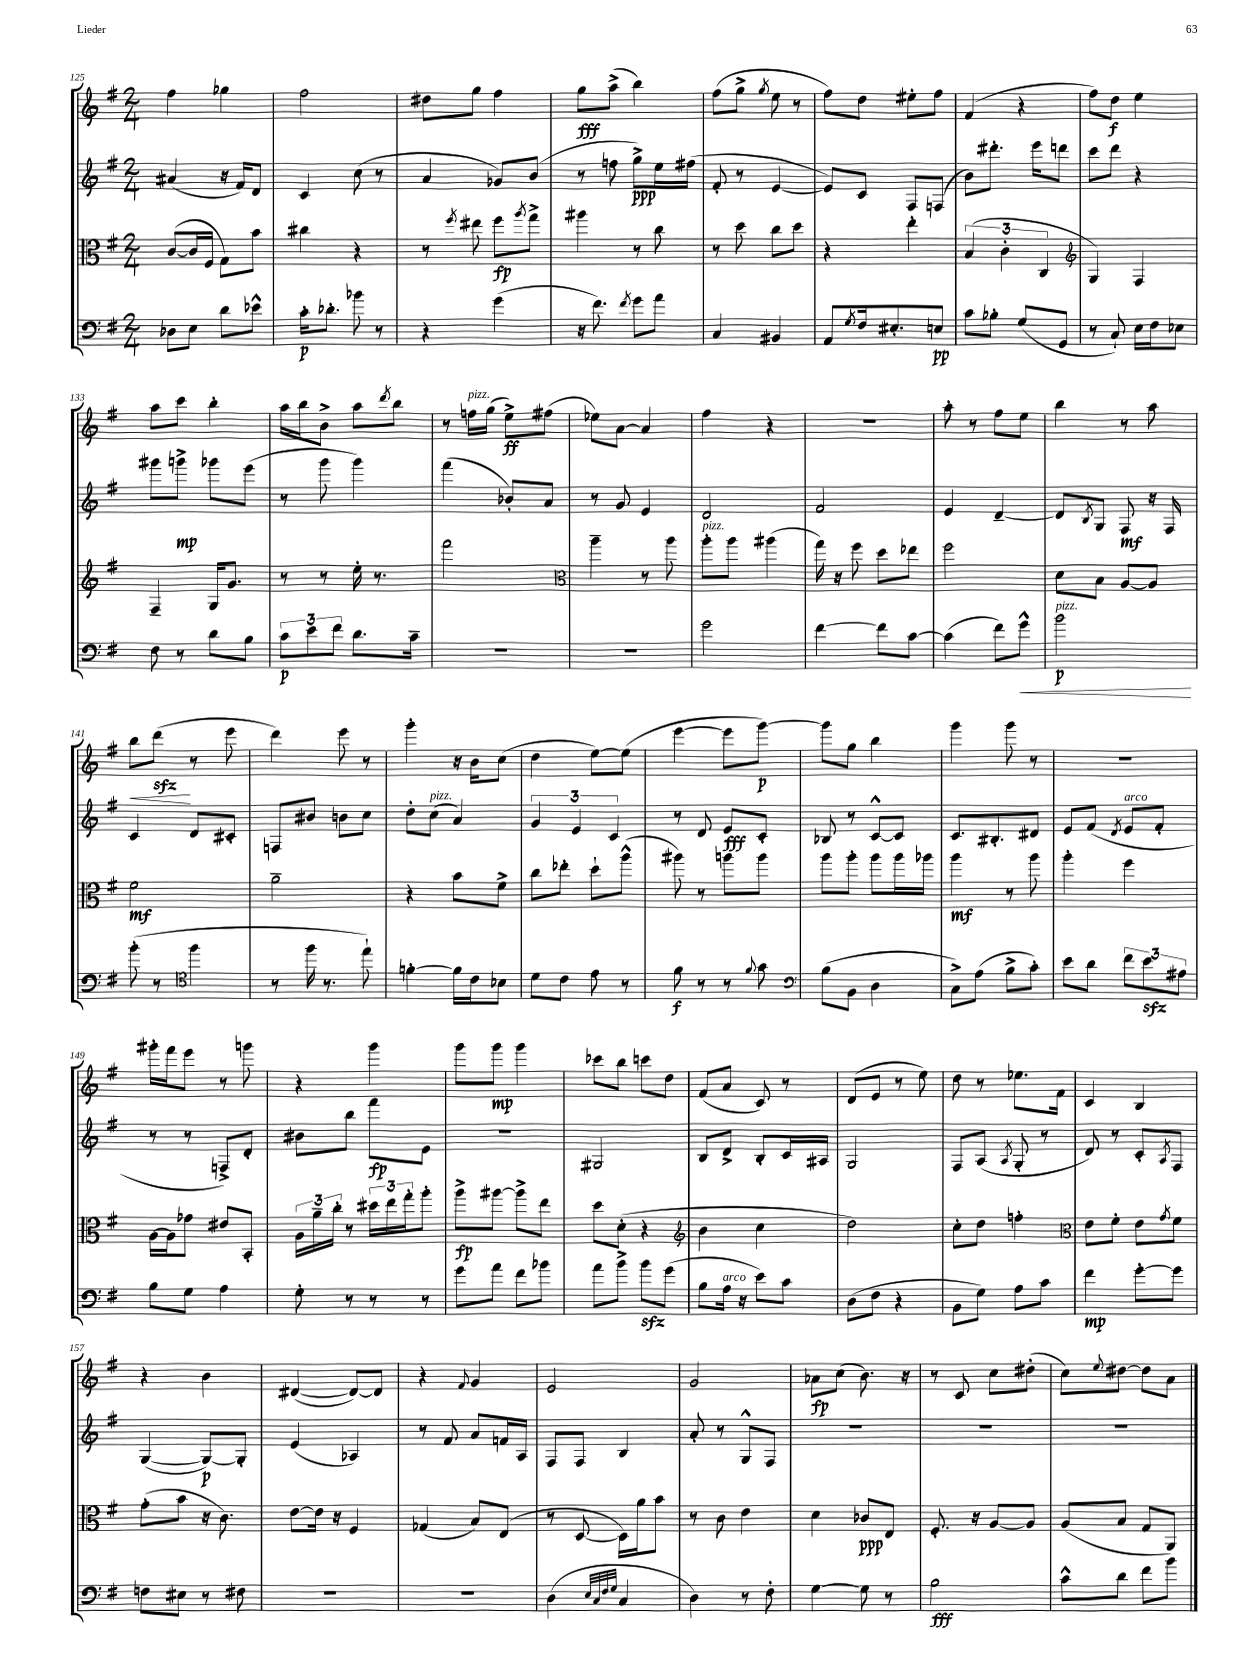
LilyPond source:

<<
\new StaffGroup <<
\new Staff = "s0" {
    \clef treble \key g \major \numericTimeSignature \time 2/4
    fis''4 ges''4 |
    fis''2 |
    dis''8 g''8 fis''4 |
    g''8\fff a''8->( b''4) |
    fis''8( g''8-> \acciaccatura { g''8 } e''8 r8 |
    fis''8) d''8 eis''8-. fis''8 |
    fis'4( r4 |
    fis''8) d''8\f e''4 |
    a''8 c'''8 b''4-. |
    a''16 b''16 b'8-> a''8 \acciaccatura { d'''8 } b''8 |
    r8 f''16^\markup { \italic "pizz." } g''16( e''8->\ff) fis''8( |
    ees''8) a'8~ a'4 |
    fis''4 r4 |
    r2 |
    a''8-. r8 fis''8 e''8 |
    b''4 r8 a''8 |
    b''8\< d'''8\sfz\!( r8 e'''8 |
    d'''4) e'''8 r8 |
    g'''4-. r16 b'16 c''8( |
    d''4 e''8~) e''8( |
    e'''4~ e'''8 g'''8~\p) |
    g'''8 g''8 b''4 |
    g'''4 g'''8 r8 |
    R2 |
    gis'''16-. fis'''16 e'''8 r8 g'''8 |
    r4 g'''4 |
    g'''8 g'''8\mp g'''4 |
    ces'''8 b''8 c'''8 d''8 |
    fis'8( a'8 c'8) r8 |
    d'8( e'8 r8 e''8) |
    d''8 r8 ees''8. fis'16 |
    c'4 b4 |
    r4 b'4 |
    dis'4~( dis'8~) dis'8 |
    r4 \appoggiatura { fis'8 } g'4 |
    e'2 |
    g'2 |
    aes'8\fp c''8( b'8.) r16 |
    r8 c'8 c''8 dis''8-.( |
    c''8) \appoggiatura { e''8 } dis''8~ dis''8 a'8 \bar "|." |
}
\new Staff = "s1" {
    \clef treble \key g \major \numericTimeSignature \time 2/4
    ais'4( r16 fis'16) d'8 |
    c'4 c''8( r8 |
    a'4 ges'8) b'8( |
    r8 f''8 g''8->\ppp) e''16 fis''16( |
    fis'8-. r8 e'4~ |
    e'8) c'8 fis8 f8( |
    b'8) dis'''8.-. e'''16 d'''8 |
    c'''8 d'''8 r4 |
    gis'''8 g'''8->\mp ges'''8 e'''8( |
    r8 g'''8 g'''4) |
    fis'''4( bes'8-.) a'8 |
    r8 g'8 e'4 |
    d'2 |
    fis'2 |
    e'4 d'4~-- |
    d'8 \acciaccatura { b8 } g8 fis8\mf r16 fis16 |
    c'4 d'8 cis'8-. |
    f8 bis'8 b'8 c''8 |
    d''8-. c''8^\markup { \italic "pizz." }( a'4) |
    \tuplet 3/2 { g'4 e'4 c'4 } |
    r8 d'8 e'8\fff c'8-. |
    bes8 r8 c'8~-^ c'8 |
    c'8. bis8.-. dis'8 |
    e'8 fis'8( \acciaccatura { d'8 } e'8^\markup { \italic "arco" } fis'8-. |
    r8 r8 f8->) d'8-. |
    bis'8 b''8 fis'''8\fp e'8 |
    R2 |
    gis2 |
    b8 d'8-> b8-. c'16 ais16 |
    g2 |
    fis8 a8( \acciaccatura { a8 } g8-. r8 |
    d'8) r8 c'8-. \acciaccatura { a8 } fis8 |
    g4~( g8~\p) g8-. |
    e'4( aes4) |
    r8 fis'8 a'8 f'16 a16 |
    fis8 fis8 b4 |
    a'8-. r8 g8-^ fis8 |
    R2 |
    R2 |
    R2 \bar "|." |
}
\new Staff = "s2" {
    \clef alto \key g \major \numericTimeSignature \time 2/4
    c'8~( c'16 fis16 g8) b'8 |
    cis''4 r4 |
    r8 \acciaccatura { fis''8 } eis''8 fis''8\fp \acciaccatura { a''8 } g''8-> |
    ais''4 r8 c''8 |
    r8 d''8 c''8 d''8 |
    r4 e''4-. |
    \tuplet 3/2 { b4( c'4-. c4 } |
    \clef treble g4) fis4 |
    fis4-- g16 g'8. |
    r8 r8 e''16-. r8. |
    fis'''2 |
    \clef alto a''4-- r8 a''8 |
    a''8-.^\markup { \italic "pizz." } a''8 ais''4( |
    g''16) r16 fis''8 d''8 ees''8 |
    fis''2 |
    d'8 b8 a8~ a8 |
    fis'2\mf |
    a'2-- |
    r4 b'8 fis'8-> |
    c''8 ees''8-. d''8-! a''8-^( |
    ais''8) r8 a''8 a''8 |
    a''8 a''8-. a''8 a''16 aes''16 |
    a''4\mf r8 a''8 |
    a''4-. fis''4 |
    a16~ a16 ges'8 eis'8 b,8-. |
    \tuplet 3/2 { a16 a'16-- c''16-. } r8 \tuplet 3/2 { dis''16 e''16 g''16-. } a''8-. |
    a''8->\fp ais''8~ ais''8-> e''8 |
    d''8 d'8-.( r4 |
    \clef treble b'4 c''4 |
    d''2) |
    c''8-. d''8 f''4-. |
    \clef alto e'8 fis'8-. e'8 \acciaccatura { g'8 } fis'8 |
    g'8-.( b'8 r16 c'8.) |
    e'8~ e'16 r16 fis4 |
    ges4( b8) e8( |
    r8 d8~ d16) a'16 b'8 |
    r8 c'8 e'4 |
    d'4 ces'8\ppp e8 |
    fis8.-. r16 a8~ a8 |
    a8( b8 g8 a,8) \bar "|." |
}
\new Staff = "s3" {
    \clef bass \key g \major \numericTimeSignature \time 2/4
    des8 e8 d'8 ees'8-^ |
    c'16-.\p des'8.-. bes'8 r8 |
    r4 g'4( |
    r16 fis'8.) \acciaccatura { fis'8 } g'8 a'8 |
    c4 bis,4 |
    a,8 \acciaccatura { g8 } fis16 eis8.-. e8\pp |
    c'8 bes8-. g8( g,8 |
    r8 c8-!) e16 fis16 ees8 |
    fis8 r8 d'8 b8 |
    \tuplet 3/2 { c'8\p e'8 fis'8 } d'8. c'16-- |
    R2 |
    R2 |
    g'2 |
    fis'4~ fis'8 c'8~ |
    c'4( fis'8) g'8-^\< |
    b'2\p\!^\markup { \italic "pizz." } |
    b'8-.( r8 \clef tenor fis''4 |
    r8 fis''16 r8. e''8-!) |
    f'4~-. f'16 c'16 bes8 |
    d'8 c'8 e'8 r8 |
    fis'8\f r8 r8 \appoggiatura { fis'8 } g'8 |
    \clef bass b8( b,8 d4 |
    c8->) a8( b8-> c'8-.) |
    e'8 d'8 \tuplet 3/2 { fis'8 e'8\sfz ais8 } |
    b8 g8 a4 |
    g8-. r8 r8 r8 |
    g'8 a'8 fis'8 bes'8 |
    a'8 b'8-> b'8\sfz g'8( |
    b8 a16^\markup { \italic "arco" } r16 e'8) c'8 |
    d8( fis8 r4 |
    b,8 g8) a8 c'8 |
    fis'4\mp g'8~-. g'8 |
    f8 eis8 r8 fis8 |
    R2 |
    R2 |
    d4( \grace { e32 c32 fis32 g32 } c4 |
    d4) r8 fis8-. |
    g4~ g8 r8 |
    b2\fff |
    c'8-^ d'8 fis'8 b'8 \bar "|." |
}
>>
>>
\layout { \context { \Score currentBarNumber = #125 } }
